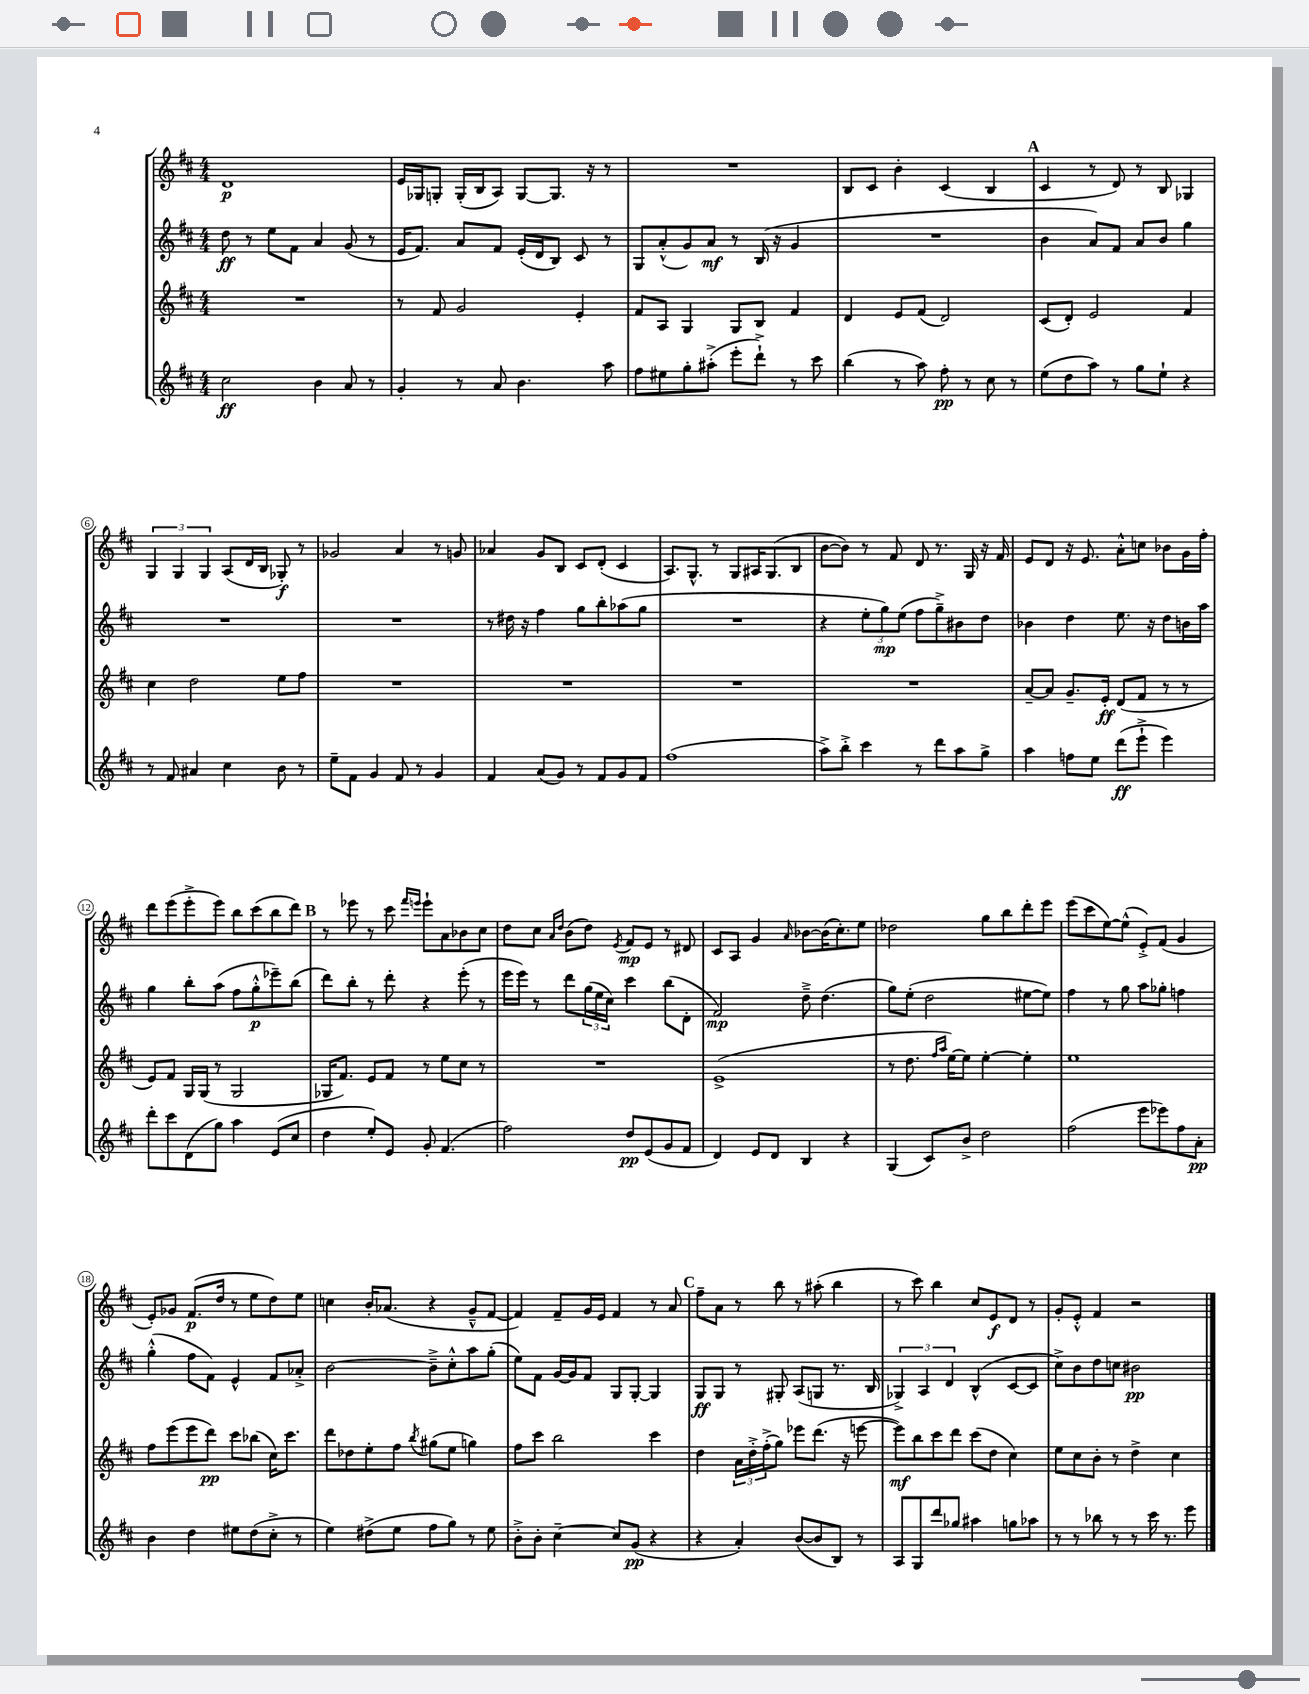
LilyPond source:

<<
\new StaffGroup <<
\new Staff = "s0" {
    \clef treble \key d \major \numericTimeSignature \time 4/4
    d'1\p |
    e'16 ges16 g8-. g16-.( b16 a8) g8~ g8. r16 r8 |
    R1 |
    b8 cis'8 b'4-. cis'4( b4 |
    \mark \markup { \bold "A" } cis'4 r8 d'8) r8 b8 ges4 |
    \tuplet 3/2 { g4 g4 g4 } a8( d'16 b16 ges8-.\f) r8 |
    ges'2 a'4 r8 g'8 |
    aes'4 g'8 b8 cis'8 d'8-.( cis'4 |
    a8.) g8.-^ r8 g8 ais16 g8.( b8 |
    b'8~ b'8) r8 fis'8 d'8 r8. g16 r16 fis'16 |
    e'8 d'8 r16 e'8. a'8-.-^ c''8 bes'8 g'16 fis''16-. |
    d'''8 e'''8( e'''8-.-> e'''8) b''8 cis'''8( b''8 d'''8) |
    \mark \markup { \bold "B" } r8 ees'''8 r8 cis'''8 \grace { fis'''16 e'''16 } e'''8-! a'8 bes'8 cis''8 |
    d''8 cis''8 \grace { a'16 d''16 } b'8( d''8) \acciaccatura { e'8 } fis'8\mp e'8 r8 dis'8 |
    cis'8 a8 g'4 \grace { a'16 } bes'8~ bes'16( cis''8.-.) e''8 |
    des''2 g''8 b''8 d'''8-. e'''8 |
    e'''8( cis'''8 e''8~) e''8-^( e'8-.->) fis'8( g'4 |
    e'8-.) ges'8 fis'8.\p( d''16 r8 e''8 d''8) e''8 |
    c''4 b'16-. aes'8.( r4 g'8---^ fis'8~ |
    fis'4) fis'8-- g'16 e'16 fis'4 r8 a'8 |
    \mark \markup { \bold "C" } fis''8-- a'8 r8 b''8 r8 ais''8-.( b''4 |
    r8 cis'''8) b''4 cis''8 e'8\f d'8 r8 |
    g'8-. e'8-.-^ fis'4 r2 \bar "|." |
}
\new Staff = "s1" {
    \clef treble \key d \major \numericTimeSignature \time 4/4
    d''8\ff r8 e''8 fis'8 a'4 g'8( r8 |
    e'16 fis'8.) a'8 fis'8 e'16-.( d'16 b8) cis'8 r8 |
    g8 a'8-.-^( g'8) a'8\mf r8 b16( r16 g'4 |
    R1 |
    \mark \markup { \bold "A" } b'4 a'8) fis'8 a'8 b'8 g''4 |
    R1 |
    R1 |
    r8 dis''16 r16 fis''4 g''8 b''8-. aes''8( g''8 |
    R1 |
    r4 \tuplet 3/2 { e''8-. g''8\mp) e''8( } fis''8 g''8--->) bis'8 d''8 |
    bes'4 d''4 e''8. r16 d''8 b'16 a''16 |
    g''4 b''8-. a''8( fis''8 g''8-.-^\p ees'''8--) b''8( |
    \mark \markup { \bold "B" } d'''8) b''8-. r8 d'''8-. r4 e'''8-.( r8 |
    e'''16 e'''16) r8 d'''8 \tuplet 3/2 { g''16( e''16 cis''16) } cis'''4 b''8( d'8-. |
    fis'2\mp) d''8---> d''4.( |
    g''8) e''8-.( d''2 eis''8~ eis''8) |
    fis''4 r8 g''8 a''8 ges''8-. f''4 |
    g''4-.-^( fis''8 fis'8) e'4-^ fis'8 aes'8-.-> |
    b'2~ b'8---> cis''8-.-^ a''8 g''8-.( |
    e''8) fis'8 g'16~ g'16 fis'8 g8 g8~-. g4 |
    \mark \markup { \bold "C" } g8\ff g8 r8 gis8-. a8( g8 r8. b16 |
    \tuplet 3/2 { ges4->) a4 d'4 } b4-^( cis'8~ cis'8 |
    cis''8->) b'8 d''8 c''8 bis'2\pp \bar "|." |
}
\new Staff = "s2" {
    \clef treble \key d \major \numericTimeSignature \time 4/4
    R1 |
    r8 fis'8 g'2 e'4-. |
    fis'8 a8 g4 g8 b8 fis'4 |
    d'4 e'8 fis'8( d'2) |
    \mark \markup { \bold "A" } cis'8( d'8-.) e'2 fis'4 |
    cis''4 d''2 e''8 fis''8 |
    R1 |
    R1 |
    R1 |
    R1 |
    a'8~-- a'8 g'8.-- e'16-.\ff d'8( fis'8 r8 r8 |
    e'8) fis'8 g16 g16( r8 g2 |
    \mark \markup { \bold "B" } ges16 fis'8.) e'8 fis'8 r8 e''8 cis''8 r8 |
    R1 |
    e'1->( |
    r8 d''8. \grace { fis''16 a''16 } e''16~) e''8 e''4~-. e''4-. |
    e''1 |
    fis''8 e'''8( e'''8 d'''8\pp) cis'''8 bes''8( cis''16) cis'''8. |
    d'''8 des''8 e''8-. fis''8 \acciaccatura { b''8 } gis''8( e''8 g''4) |
    fis''8 cis'''8 b''2 cis'''4 |
    \mark \markup { \bold "C" } d''4 \tuplet 3/2 { a'16 d''16-.-> fis''16-.->( } g''8) ees'''8 d'''8.( r16 e'''8~ |
    e'''8\mf) b''8 cis'''8 d'''8 cis'''8( d''8 cis''4) |
    e''8 cis''8 b'8-. r8 d''4-> cis''4 \bar "|." |
}
\new Staff = "s3" {
    \clef treble \key d \major \numericTimeSignature \time 4/4
    cis''2\ff b'4 a'8 r8 |
    g'4-. r8 a'8 b'4. a''8 |
    fis''8 eis''8 g''8-. ais''8-.->( e'''8-. d'''8-!->) r8 cis'''8 |
    b''4( r8 a''8) fis''8-.\pp r8 cis''8 r8 |
    \mark \markup { \bold "A" } e''8( d''8 a''8) r8 g''8 e''8-! r4 |
    r8 fis'8 ais'4 cis''4 b'8 r8 |
    e''8-- fis'8 g'4 fis'8 r8 g'4 |
    fis'4 a'8( g'8) r8 fis'8 g'8 fis'8 |
    fis''1( |
    a''8->) b''8-.-> cis'''4 r8 d'''8 a''8 g''8-> |
    a''4 f''8 e''8 d'''8\ff( e'''8-!-> e'''4) |
    d'''8-. cis'''8 d'8( g''8) a''4 e'8( cis''8 |
    \mark \markup { \bold "B" } d''4 e''8-.) e'8 g'8-. fis'4.( |
    fis''2) d''8\pp e'8( g'8 fis'8 |
    d'4) e'8 d'8 b4 r4 |
    g4( cis'8) b'8-> d''2 |
    fis''2( e'''8 ees'''8) fis''8 a'8-.\pp |
    b'4 d''4 eis''8 d''8( cis''8-.-> r8 |
    e''4) dis''8->( e''8 fis''8 g''8) r8 e''8 |
    b'8-.-> b'8-. cis''4~-- cis''8 g'8\pp( r4 |
    \mark \markup { \bold "C" } r4 a'4-.) b'8~( b'8 b8) r8 |
    a8 g8 d'''8 ges''8 ais''4 g''8 aes''8 |
    r8 r8 bes''8 r8 r8 cis'''16 r8. e'''8 \bar "|." |
}
>>
>>
\layout { \context { \Score \override BarNumber.stencil = #(make-stencil-circler 0.1 0.3 ly:text-interface::print) } }
